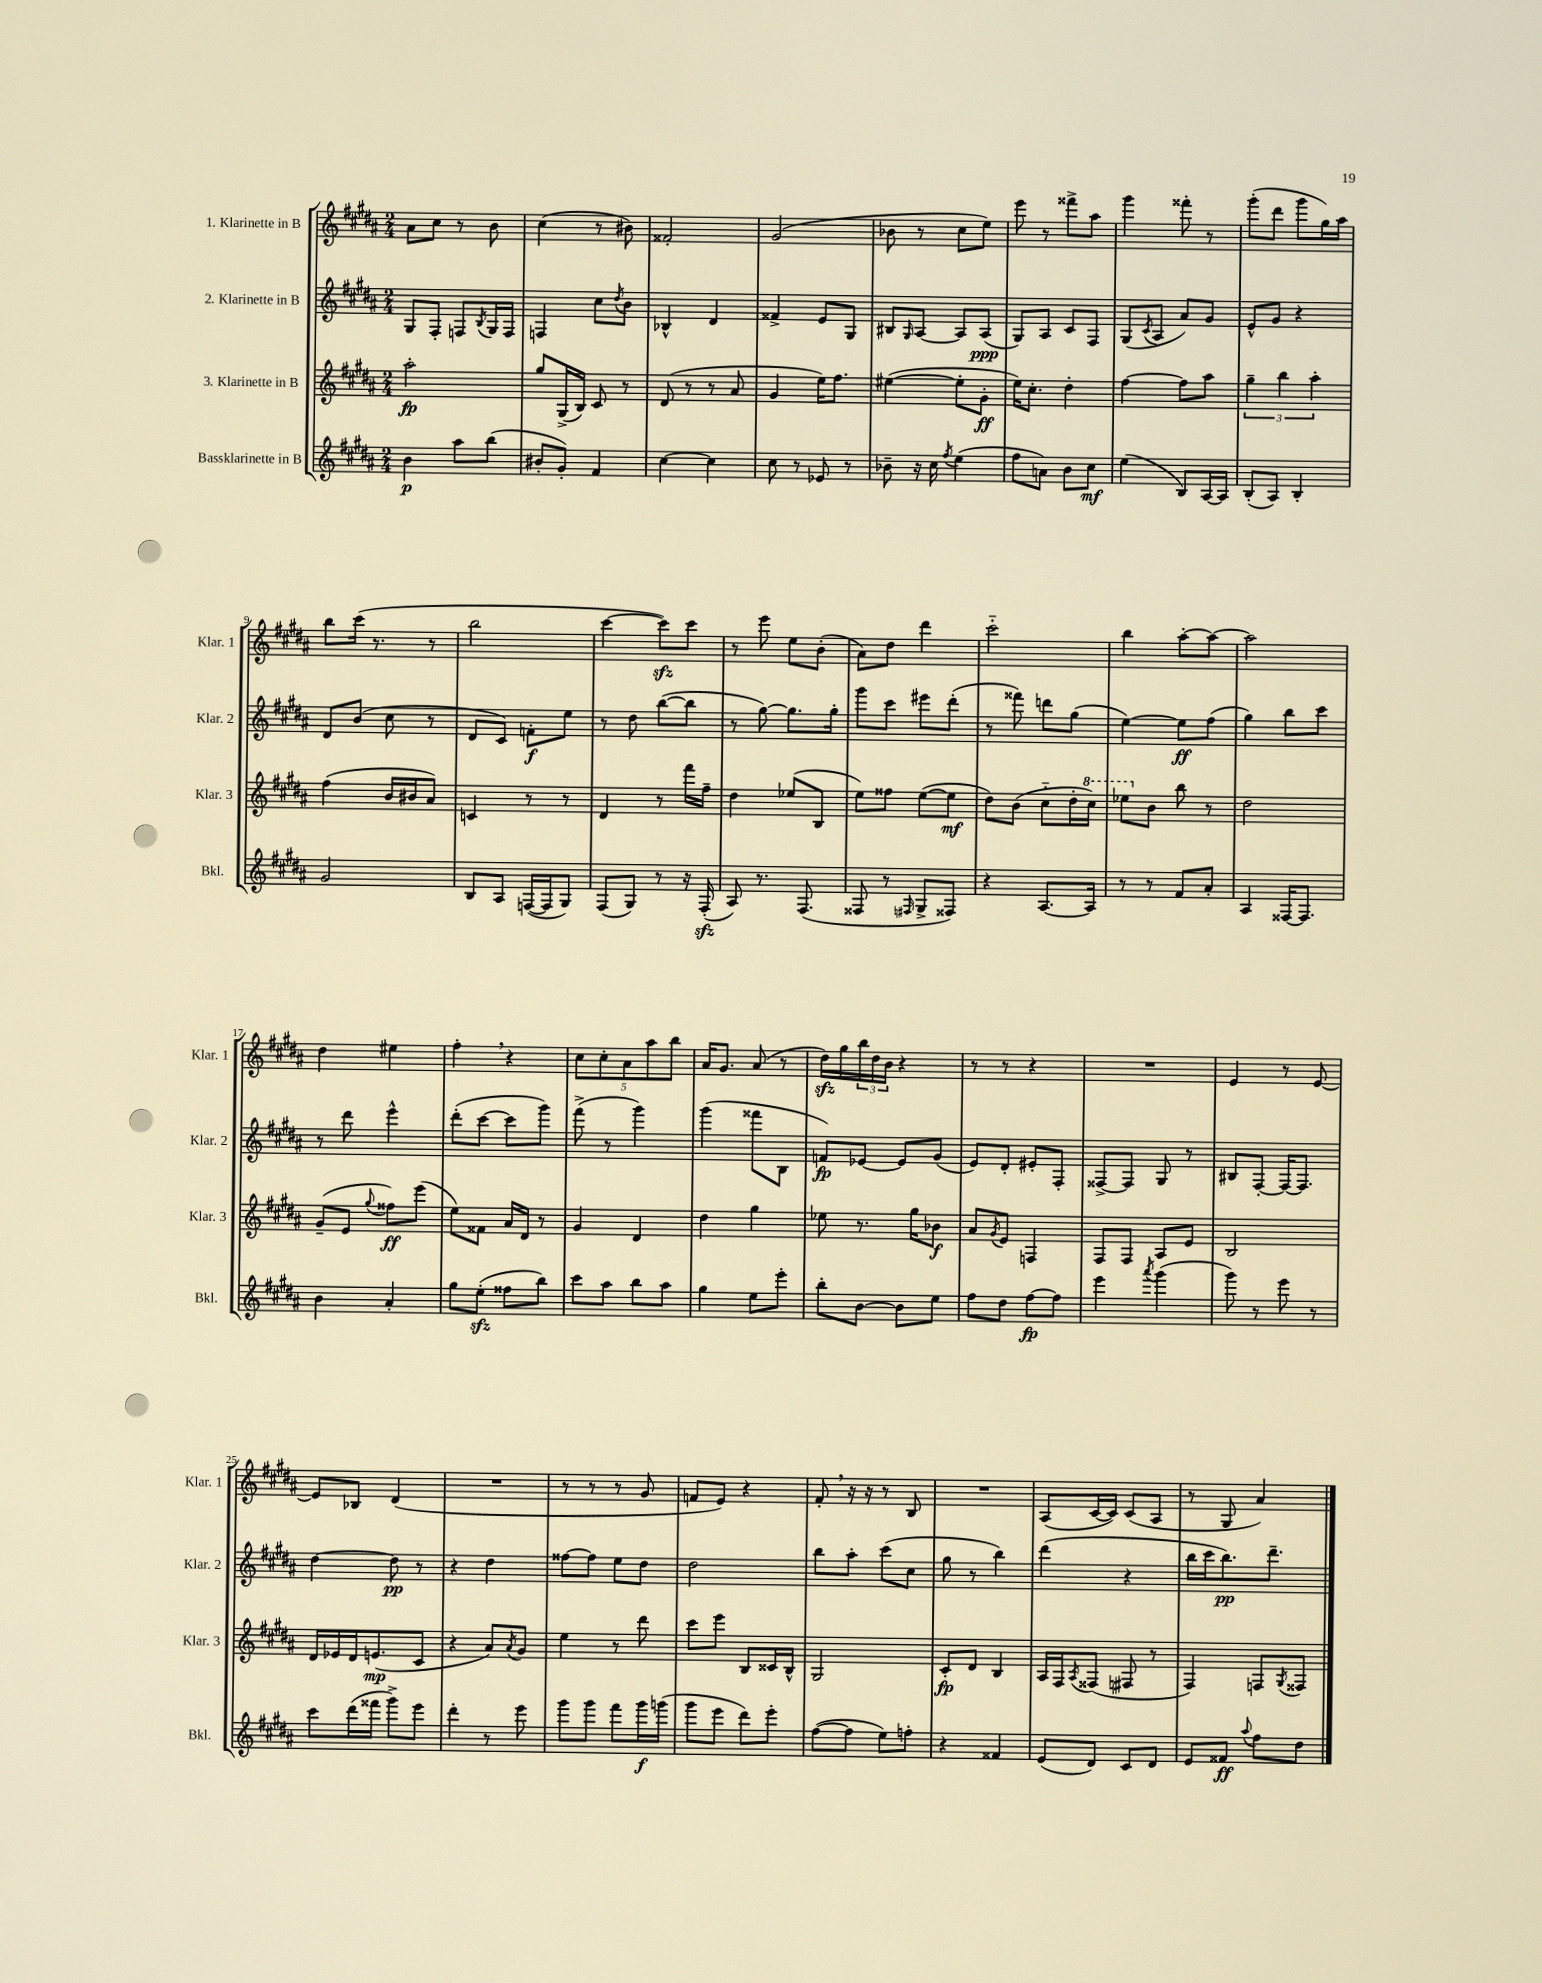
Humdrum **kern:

**kern	**dynam	**kern	**dynam	**kern	**dynam	**kern
*part4	*part4	*part3	*part3	*part2	*part2	*part1
*staff4	*staff4	*staff3	*staff3	*staff2	*staff2	*staff1
*I"Bassklarinette in B	*	*I"3. Klarinette in B	*	*I"2. Klarinette in B	*	*I"1. Klarinette in B
*I'Bkl.	*	*I'Klar. 3	*	*I'Klar. 2	*	*I'Klar. 1
*clefG2	*	*clefG2	*	*clefG2	*	*clefG2
*k[f#c#g#d#a#]	*	*k[f#c#g#d#a#]	*	*k[f#c#g#d#a#]	*	*k[f#c#g#d#a#]
*M2/4	*	*M2/4	*	*M2/4	*	*M2/4
=1	=1	=1	=1	=1	=1	=1
4b\	p	2aa#'\	fp	8G#/L	.	8a#\L
.	.	.	.	8F#'/J	.	8cc#\J
8aa#\L	.	.	.	8Fn/L	.	8r
.	.	.	.	8qB/	.	.
(8bb\J	.	.	.	16G#/L	.	8b\
.	.	.	.	16F/JJ	.	.
=2	=2	=2	=2	=2	=2	=2
8b#X'/L	.	8gg#/L	.	4Fn/	.	(4cc#\
8g#'/J)	.	(16G#^/L	.	.	.	.
.	.	16B/JJ)	.	.	.	.
4f#/	.	8c#/	.	8cc#\L	.	8r
.	.	.	.	8qdd#/	.	.
.	.	8r	.	8b\J	.	8b#X\)
=3	=3	=3	=3	=3	=3	=3
[4cc#\	.	(8d#/	.	4B-X^^/	.	2f##X'/
.	.	8r	.	.	.	.
4cc#\]	.	8r	.	4d#/	.	.
.	.	8a#/	.	.	.	.
=4	=4	=4	=4	=4	=4	=4
8cc#\	.	4g#/	.	4f##X^/	.	(2g#/
8r	.	.	.	.	.	.
8e-X/	.	16ee\KL)	.	8e/L	.	.
.	.	8.ff#\J	.	.	.	.
8r	.	.	.	8G#/J	.	.
=5	=5	=5	=5	=5	=5	=5
8b-X~\	.	([4ee#X\	.	8B#X/L	.	8b-X\
.	.	.	.	16qqG#/	.	.
16r	.	.	.	[8A#/J	.	8r
16cc#\	.	.	.	.	.	.
8qff#/	.	.	.	.	.	.
(4ee\	.	8ee#'\L]	.	8A#/L]	.	8cc#\L
.	.	8g#'\J	ff	(8A#/J	ppp	8ee\J)
=6	=6	=6	=6	=6	=6	=6
8ff#\L	.	16ee\KL)	.	8G#/L)	.	8eee\
.	.	8.cc#'\J	.	.	.	.
8an\J)	.	.	.	8A#/J	.	8r
8b\L	.	4dd#'\	.	8c#/L	.	8fff##X^\L
8cc#\J	mf	.	.	8F#/J	.	8aa#\J
=7	=7	=7	=7	=7	=7	=7
(4ee\	.	[4ff#\	.	(8G#/L	.	4ggg#\
.	.	.	.	8qc#/	.	.
.	.	.	.	8A#/J	.	.
8B/L)	.	8ff#\L]	.	8a#/L)	.	8fff##X'\
[16A#/L	.	8aa#\J	.	8g#/J	.	8r
16A#/JJ]	.	.	.	.	.	.
=8	=8	=8	=8	=8	=8	=8
(8B'/L	.	6gg#~\	.	8e^^/L	.	(8ggg#'\L
8A#/J)	.	.	.	8g#/J	.	8ddd#\J
.	.	6bb\	.	.	.	.
4B'/	.	.	.	4r	.	8ggg#\L
.	.	6aa#'\	.	.	.	.
.	.	.	.	.	.	16gg#\L)
.	.	.	.	.	.	16aa#\JJ
!!LO:LB:g=z
=9	=9	=9	=9	=9	=9	=9
2g#/	.	(4ff#\	.	8d#/L	.	8bb\L
.	.	.	.	(8b/J	.	(16ccc#\Jk
.	.	.	.	.	.	8.r
.	.	16b/LL	.	8cc#\	.	.
.	.	16b#X/J	.	.	.	.
.	.	8a#/J)	.	8r	.	8r
=10	=10	=10	=10	=10	=10	=10
8B/L	.	4cn/	.	8d#/L	.	2bb\
8A#/J	.	.	.	8c#/J)	.	.
([16Fn/LL	.	8r	.	8fn'\L	f	.
16F/J]	.	.	.	.	.	.
8G#/J)	.	8r	.	8ee\J	.	.
=11	=11	=11	=11	=11	=11	=11
(8F#/L	.	4d#/	.	8r	.	[4ccc#\
8G#/J)	.	.	.	8dd#\	.	.
8r	.	8r	.	([8bb\L	.	8ccc#zz\L])
16r	.	16fff#\LL	.	8bb\J]	.	8ccc#\J
(16F#zz'/	.	16ff#~\JJ	.	.	.	.
=12	=12	=12	=12	=12	=12	=12
8A#/)	.	4dd#\	.	8r	.	8r
8.r	.	.	.	[8gg#\)	.	8eee\
.	.	(8ee-X/L	.	8.gg#\L]	.	8ee\L
(8.F#/	.	.	.	.	.	.
.	.	8B/J	.	.	.	(8b'\J
.	.	.	.	16gg#'\Jk	.	.
=13	=13	=13	=13	=13	=13	=13
8F##X/	.	8ee\L)	.	8ggg#\L	.	8a#\L)
8r	.	8ff##X\J	.	8ccc#\J	.	8dd#\J
16qqF#X/	.	.	.	.	.	.
8G#^/L	.	([8ee\L	.	8eee#X\L	.	4ddd#\
8F##X/J)	.	8ee\J]	mf	(8ddd#'\J	.	.
=14	=14	=14	=14	=14	=14	=14
4r	.	8dd#\L)	.	8r	.	2ccc#\
.	.	(8b\J	.	8fff##X\)	.	.
[8.A#/L	.	8cc#\L	.	8dddn\L	.	.
.	.	16dd#'\L	.	(8gg#\J	.	.
*	*	*8va	*	*	*	*
16A#/Jk]	.	16ccc#\JJ)	.	.	.	.
=15	=15	=15	=15	=15	=15	=15
8r	.	8eee-X\L	.	[4ee\)	.	4bb\
*	*	*X8va	*	*	*	*
8r	.	8b\J	.	.	.	.
8f#/L	.	8bb\	.	8ee\L]	ff	[8aa#'\L
8a#'/J	.	8r	.	(8ff#\J	.	8aa#\J_
=16	=16	=16	=16	=16	=16	=16
4A#/	.	2dd#\	.	4gg#\)	.	2aa#\]
[16F##X/KL	.	.	.	8bb\L	.	.
8.F##/J]	.	.	.	.	.	.
.	.	.	.	8ccc#\J	.	.
!!LO:LB:g=z
=17	=17	=17	=17	=17	=17	=17
4b\	.	(8g#~/L	.	8r	.	4dd#\
.	.	8e/J	.	8ddd#\	.	.
.	.	8qqgg#/	.	.	.	.
4a#'/	.	8ff##X\L)	ff	4eee^^\	.	4ee#X\
.	.	(8eee\J	.	.	.	.
=18	=18	=18	=18	=18	=18	=18
8gg#\L	.	8ee\L)	.	(8ddd#'\L	.	4ff#',\
(8eezz'\J	.	8f##X\J	.	[8ccc#\J	.	.
8ff##X\L	.	16a#/LL	.	8ccc#\L]	.	4r
.	.	16d#/JJ	.	.	.	.
8bb\J)	.	8r	.	8ggg#\J)	.	.
=19	=19	=19	=19	=19	=19	=19
8ccc#\L	.	4g#/	.	(8fff#^\	.	10cc#\L
.	.	.	.	.	.	10cc#'\
8aa#\J	.	.	.	8r	.	.
.	.	.	.	.	.	10a#\
8bb\L	.	4d#/	.	4ggg#\)	.	.
.	.	.	.	.	.	10aa#\
8aa#\J	.	.	.	.	.	.
.	.	.	.	.	.	10bb\J
=20	=20	=20	=20	=20	=20	=20
4gg#\	.	4dd#\	.	(4ggg#\	.	16a#/KL
.	.	.	.	.	.	8.g#/J
8ee\L	.	4gg#\	.	8fff##X\L	.	(8a#/
8eee'\J	.	.	.	8B\J	.	8r
=21	=21	=21	=21	=21	=21	=21
8bb'\L	.	8ee-X\	.	8fn/L)	fp	16dd#zz\LL)
.	.	.	.	.	.	16gg#\
[8b\J	.	8.r	.	[8e-X/J	.	24bb\
.	.	.	.	.	.	24dd#\
.	.	.	.	.	.	24b\JJ
8b\L]	.	.	.	8e-/L]	.	4r
.	.	16gg#\KL	.	.	.	.
8ee\J	.	8b-X\J	f	(8g#/J	.	.
=22	=22	=22	=22	=22	=22	=22
8ff#\L	.	8a#/L	.	8e/L)	.	8r
.	.	8qg#/	.	.	.	.
8dd#\J	.	8e/J	.	8d#'/J	.	8r
[8ff#\L	fp	4Fn/	.	8e#X'/L	.	4r
8ff#\J]	.	.	.	8F#'/J	.	.
=23	=23	=23	=23	=23	=23	=23
4eee\	.	8F#/L	.	[8F##X^/L	.	2r
.	.	8F#/J	.	8F##/J]	.	.
8qaaa#/	.	.	.	.	.	.
(4ggg#\	.	8A#/L	.	8G#/	.	.
.	.	8e/J	.	8r	.	.
=24	=24	=24	=24	=24	=24	=24
8ggg#\)	.	2B/	.	8B#X/L	.	4e/
8r	.	.	.	[8F#'/J	.	.
8eee\	.	.	.	16F#/KL_	.	8r
.	.	.	.	8.F#/J]	.	.
8r	.	.	.	.	.	[8e/
!!LO:LB:g=z
=25	=25	=25	=25	=25	=25	=25
8ccc#\L	.	16d#/LL	.	[4dd#\	.	8e/L]
.	.	16e-X/	.	.	.	.
(16ddd#\L	.	16d#/J	.	.	.	8B-X/J
16fff##X\JJ	.	(8.en/	mp	.	.	.
8ggg#^\L)	.	.	.	8dd#\]	pp	(4d#/
8eee\J	.	8c#/J	.	8r	.	.
=26	=26	=26	=26	=26	=26	=26
4ddd#'\	.	4r	.	4r	.	2r
8r	.	8a#/L)	.	4dd#\	.	.
.	.	8qa#/	.	.	.	.
8eee\	.	8g#/J	.	.	.	.
=27	=27	=27	=27	=27	=27	=27
8ggg#\L	.	4ee\	.	[8ff##X\L	.	8r
8ggg#\J	.	.	.	8ff##\J]	.	8r
8fff#\L	.	8r	.	8ee\L	.	8r
16ggg#\L	f	8ddd#\	.	8dd#\J	.	8g#/
(16gggn\JJ	.	.	.	.	.	.
=28	=28	=28	=28	=28	=28	=28
8ggg#\L	.	8ccc#\L	.	2dd#\	.	8fn/L
8eee\J	.	8eee\J	.	.	.	8e/J)
8ddd#\L)	.	8B/L	.	.	.	4r
8eee'\J	.	16c##X/L	.	.	.	.
.	.	16B^^/JJ	.	.	.	.
=29	=29	=29	=29	=29	=29	=29
([8ff#\L	.	2G#/	.	8bb\L	.	8f#',/
8ff#\J]	.	.	.	8aa#'\J	.	16r
.	.	.	.	.	.	16r
8ee\L)	.	.	.	(8ccc#\L	.	8r
8ffn'\J	.	.	.	8cc#\J	.	8B/
=30	=30	=30	=30	=30	=30	=30
4r	.	8c#'/L	fp	8gg#\	.	2r
.	.	8d#/J	.	8r	.	.
4f##X/	.	4B/	.	4bb\)	.	.
=31	=31	=31	=31	=31	=31	=31
(8e/L	.	16A#/LL	.	(4ddd#\	.	(8A#/L
.	.	16F#/J	.	.	.	.
.	.	8qA#/	.	.	.	.
8d#/J)	.	(8F##X/J	.	.	.	[16c#/L
.	.	.	.	.	.	16c#/JJ])
8c#/L	.	8F#X/	.	4r	.	(8c#/L
8d#/J	.	8r	.	.	.	8A#/J
=32	=32	=32	=32	=32	=32	=32
8e/L	.	4F#/)	.	16bb\LL	.	8r
.	.	.	.	16ccc#\J	.	.
8f##X/J	ff	.	.	8.bb\)	pp	8G#/
8qqaa#/	.	.	.	.	.	.
8ff#\L	.	8Fn/L	.	.	.	4a#/)
.	.	.	.	8.ddd#~\J	.	.
.	.	8qG#/	.	.	.	.
8dd#\J	.	8F##X/J	.	.	.	.
==	==	==	==	==	==	==
*-	*-	*-	*-	*-	*-	*-
